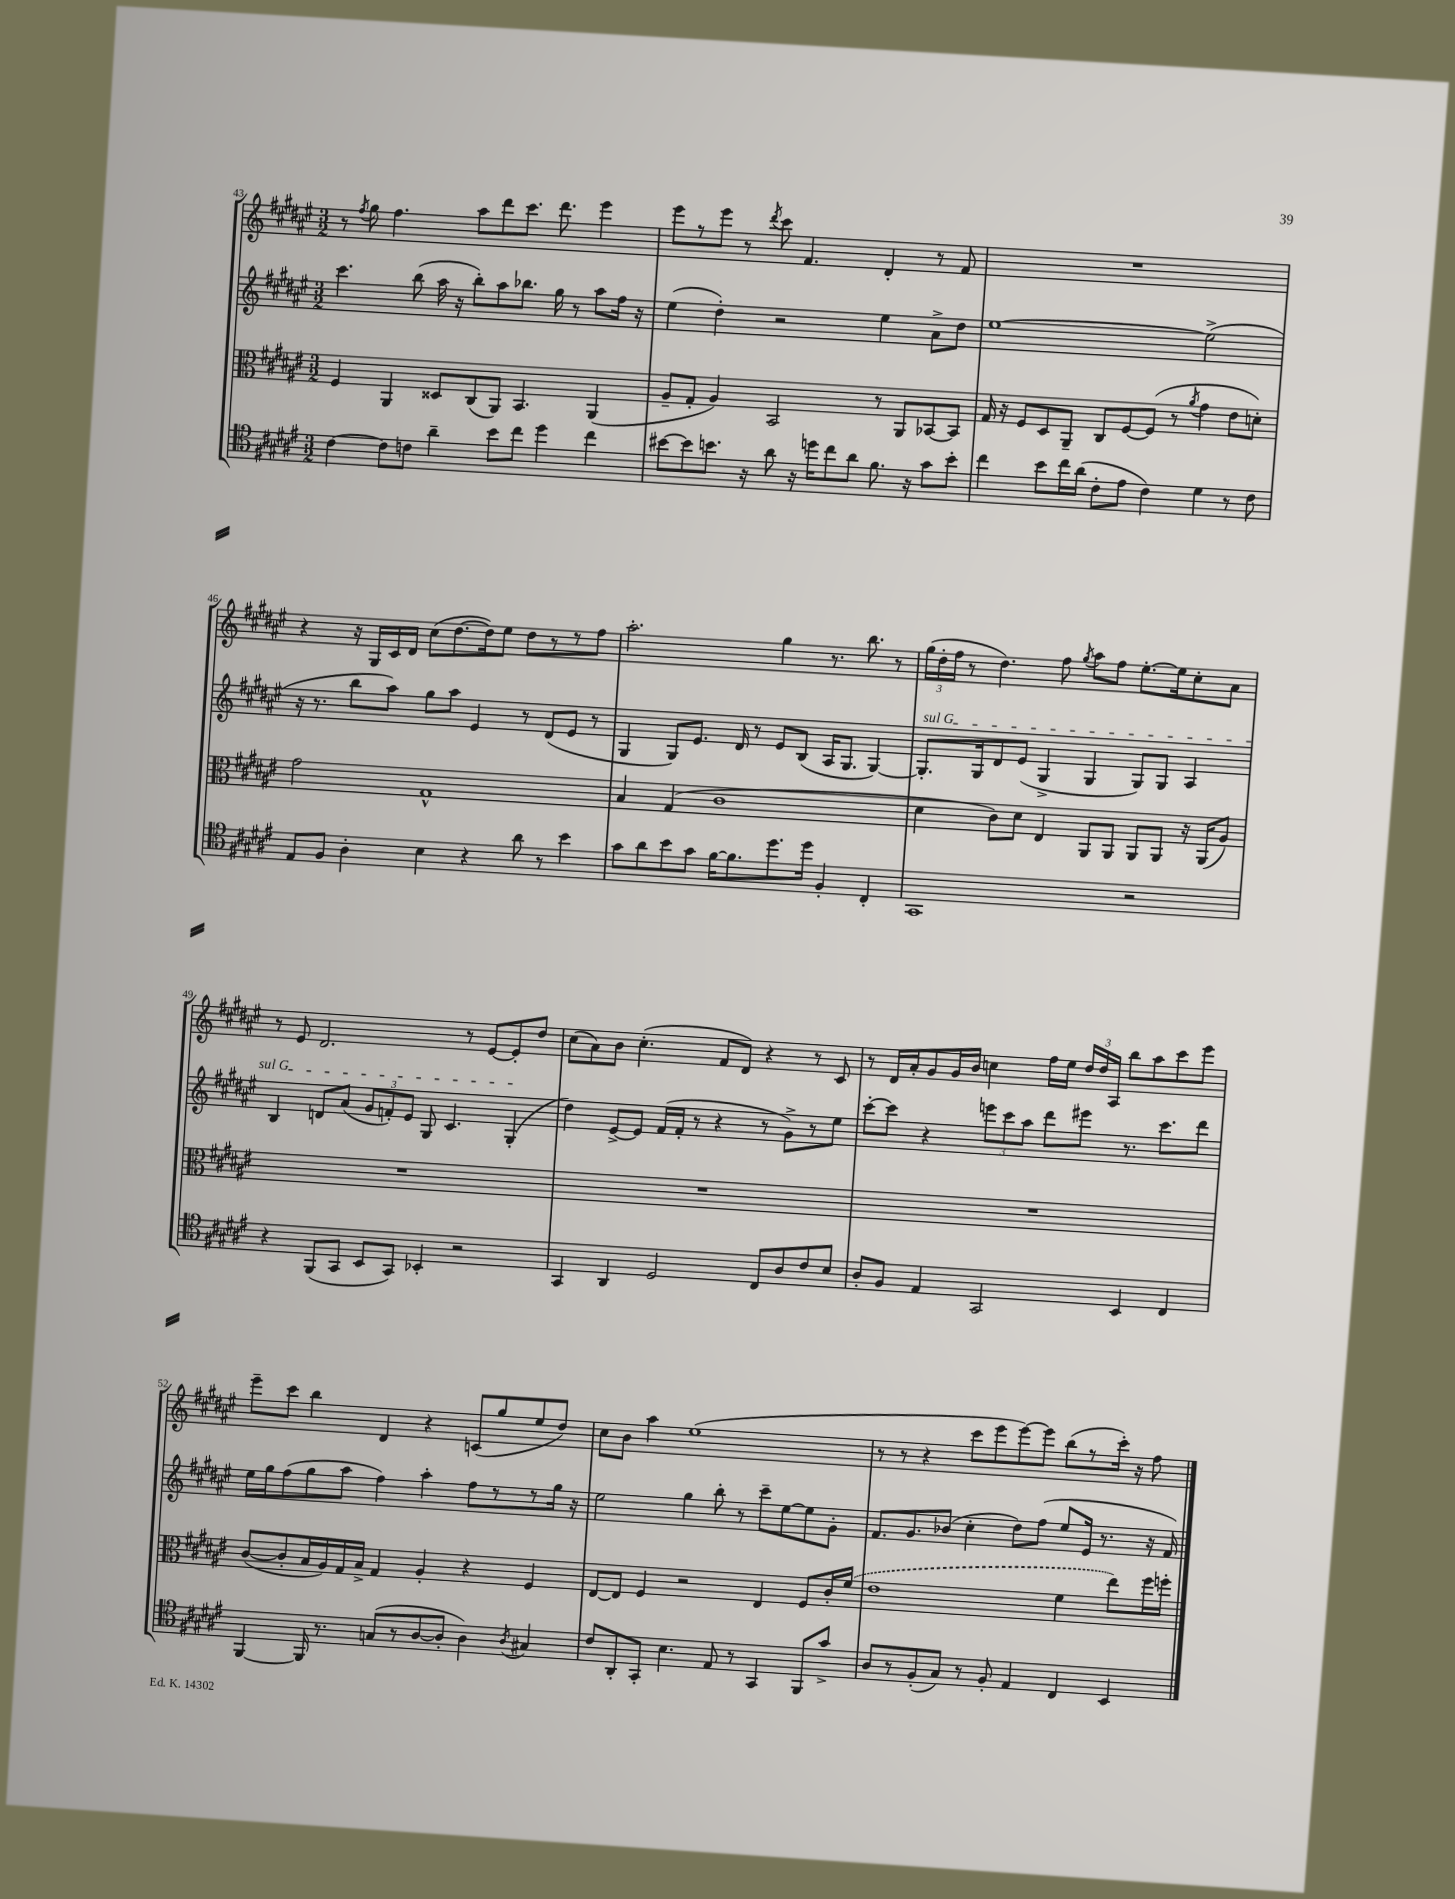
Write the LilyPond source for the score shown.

<<
\new StaffGroup <<
\new Staff = "s0" {
    \clef treble \key fis \major \numericTimeSignature \time 3/2
    \autoBeamOff r8 \acciaccatura { fis''8 } gis''8 fis''4. ais''8[ dis'''8 cis'''8.] dis'''8. eis'''4 |
    eis'''8[ r8 eis'''8] r8 \acciaccatura { dis'''8 } cis'''8 fis'4. dis'4-. r8 fis'8 |
    R1. |
    r4 r16 gis16[ cis'16 dis'16] cis''8[( dis''8.~ dis''16) eis''8] dis''8[ r8 r8 fis''8] |
    ais''2.-. gis''4 r8. b''8. r8 |
    \tuplet 3/2 { gis''16[( dis''16-. fis''16] } r8 dis''4.) fis''8 \acciaccatura { gis''8 } ais''8[ fis''8] eis''8.[~-. eis''16 cis''8-. ais'8] |
    r8 eis'8 dis'2. r8 eis'8[~ eis'8-. dis''8] |
    cis''8[( ais'8) b'8] cis''4.-.( fis'8[ dis'8]) r4 r8 cis'8 |
    r8 dis'16[ ais'16-. gis'8 gis'16 b'16] c''4 fis''16[ eis''16] \tuplet 3/2 { dis''16[ dis''16 ais16] } b''8[ ais''8 cis'''8 eis'''8] |
    eis'''8[-- cis'''8] b''4 dis'4 r4 c'8[( gis''8 eis''8 dis''8]) |
    cis''8[ b'8] ais''4 eis''1( |
    r8 r8 r4 cis'''8[ eis'''8 eis'''8~) eis'''8] b''8[( r8 cis'''16]-.) r16 fis''8 \bar "|." |
}
\new Staff = "s1" {
    \clef treble \key fis \major \numericTimeSignature \time 3/2
    \autoBeamOff cis'''4. b''8( ais''16 r16 b''8[-.) ais''8 bes''8.] gis''16 r8 ais''8[ fis''16] r16 |
    eis''4( dis''4-.) r2 eis''4 ais'8[-> dis''8] |
    eis''1~ eis''2->( |
    r16 r8. b''8[ ais''8]) gis''8[ ais''8] eis'4 r8 dis'8[( eis'8] r8 |
    gis4 gis8[) eis'8.] dis'16 r8 eis'8[ b8]( ais16[ gis8.] gis4~) |
    \once \override TextSpanner.bound-details.left.text = \markup { \italic "sul G" } gis8.[-.\startTextSpan gis16 dis'8 eis'8]( gis4-> gis4 gis8[) gis8] ais4 |
    b4 d'8[ ais'8]( \tuplet 3/2 { gis'8[ f'8-.) eis'8] } gis8 cis'4. gis4-.\stopTextSpan( |
    dis''4) eis'8[~-> eis'8] fis'16[( fis'16]-. r8 r4 r8 gis'8[->) r8 eis''8] |
    cis'''8[~-. cis'''8] r4 \tuplet 3/2 { e'''8[ cis'''8 ais''8] } dis'''8[ eis'''8] r8. cis'''8.[ dis'''8] |
    eis''16[ gis''16 fis''8( gis''8 ais''8] fis''4) ais''4-. fis''8[ r8 r8 gis''16] r16 |
    eis''2 gis''4 b''8-. r8 cis'''8[-- eis''8~ eis''8 gis'8]-. |
    fis'8.[ gis'8. bes'8]( cis''4-. dis''8[) fis''8]( eis''8[ eis'16] r8. r16 fis'16) \bar "|." |
}
\new Staff = "s2" {
    \clef alto \key fis \major \numericTimeSignature \time 3/2
    \autoBeamOff fis4 ais,4 disis8[ cis8( ais,8]) b,4. ais,4( |
    ais8[-- gis8]-. ais4) b,2 r8 ais,8[ bes,8~ bes,8] |
    gis16 r16 fis8[ dis8 ais,8]-- cis8[ fis8~ fis8]( r8 \acciaccatura { ais'8 } gis'4 eis'8[ d'8]-.) |
    gis'2 gis1-^ |
    b4 gis4( cis'1 |
    dis'4 cis'8[) dis'8] eis4 ais,8[ ais,8] ais,8[ ais,8] r16 ais,16[( ais8]) |
    R1. |
    R1. |
    R1. |
    cis'8[~( cis'8-. b16 ais16) gis16 b16]-> gis4 ais4-. r4 fis4 |
    eis8[~ eis8] fis4 r2 eis4 fis8[ cis'16-. \once \slurDashed fis'16]( |
    eis'1 fis'4 eis''8[) fis''16 f''16]-. \bar "|." |
}
\new Staff = "s3" {
    \clef tenor \key fis \major \numericTimeSignature \time 3/2
    \autoBeamOff cis'4~ cis'8[ c'8] ais'4-- b'8[ cis''8] dis''4 cis''4 |
    bis'8[~ bis'8 b'8.] r16 ais'8 r16 d''16[ cis''8 ais'8] fis'8. r16 gis'8[ b'8]-. |
    cis''4 b'8[ cis''16 ais'16]( cis'8[-. eis'8] cis'4) dis'4 r8 cis'8 |
    eis8[ fis8] ais4-. b4 r4 ais'8 r8 b'4 |
    gis'8[ ais'8 b'8 gis'8] fis'16[~ fis'8. dis''8. dis''16] fis4-. cis4-. |
    gis,1 r2 |
    r4 fis,8[( gis,8] b,8[ gis,8]) bes,4-. r2 |
    gis,4 ais,4 dis2 cis8[ ais8 cis'8 b8] |
    ais8[-. fis8] eis4 gis,2 b,4 cis4 |
    fis,4~ fis,16 r8. g8[( r8 ais8~ ais8]-. ais4) \acciaccatura { ais8 } gis4 |
    cis'8[ ais,8-. gis,8]-. b4. eis8 r8 gis,4 fis,8[ gis'8]-> |
    ais8[ r8 fis8-.( gis8]) r8 fis8-. eis4 cis4 b,4 \bar "|." |
}
>>
>>
\layout { \context { \Score currentBarNumber = #43 } }
